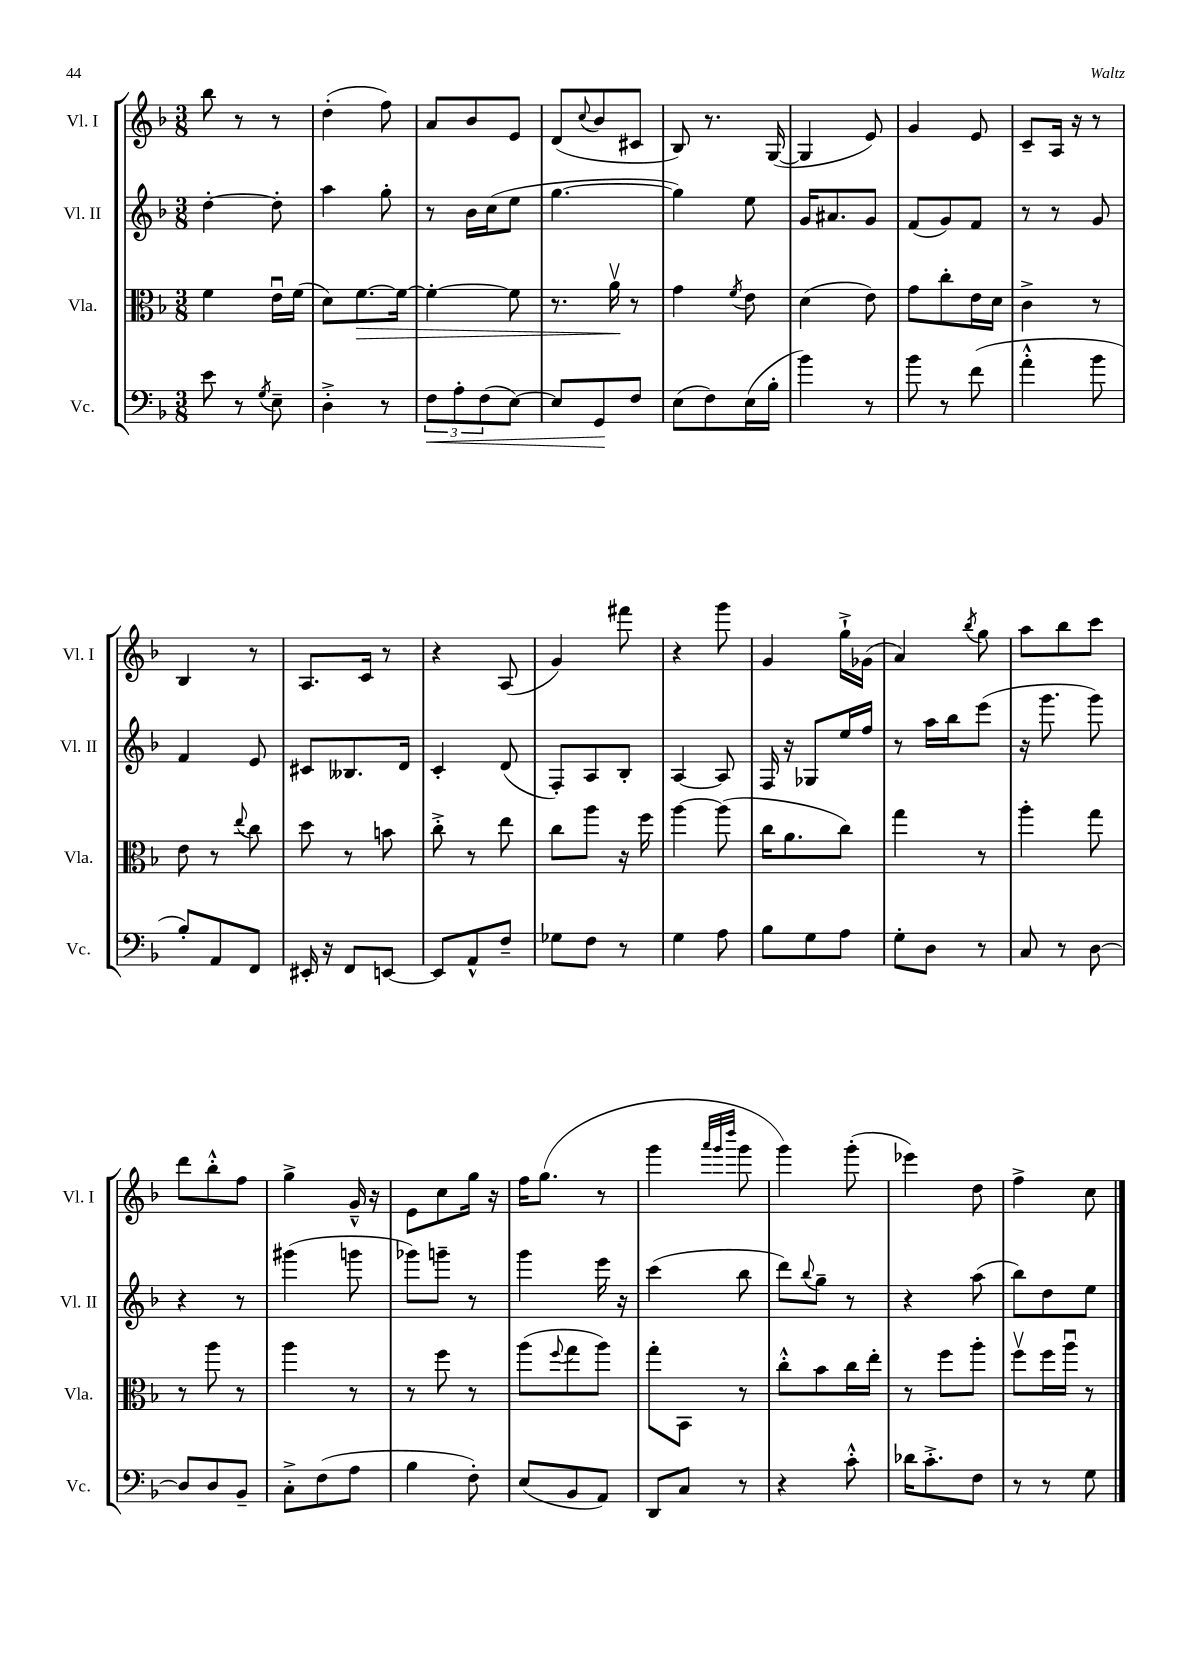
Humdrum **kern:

**kern	**kern	**kern	**kern
*staff4	*staff3	*staff2	*staff1
*clefF4	*clefC3	*clefG2	*clefG2
*k[b-]	*k[b-]	*k[b-]	*k[b-]
*M3/8	*M3/8	*M3/8	*M3/8
8e	4f	[4dd'	8bb-
8r	.	.	8r
8qG	.	.	.
8E~	16eu	8dd']	8r
.	(16f	.	.
=	=	=	=
4D'^	8d)	4aa	(4dd'
.	[8.f	.	.
8r	.	8gg'	8ff)
.	16f_	.	.
=	=	=	=
12F	4f'_	8r	8a
12A'	.	.	.
.	.	16b-	8b-
(12F	.	.	.
.	.	(16cc	.
[8E)	8f]	8ee	8e
=	=	=	=
8E]	8.r	[4.gg	(8d
.	.	.	8qqcc
8GG	.	.	8b-
.	16av	.	.
8F	8r	.	8c#
=	=	=	=
(8E	4g	4gg])	8B-)
8F)	.	.	8.r
.	8qf	.	.
(16E	8e	8ee	.
16B-'	.	.	([16G
=	=	=	=
4b-)	(4d	16g	4G]
.	.	8.a#	.
8r	8e)	8g	8e)
=	=	=	=
8b-	8g	(8f	4g
8r	8cc'	8g)	.
(8f	16e	8f	8e
.	16d	.	.
=	=	=	=
4a'^^	4c^	8r	8c~
.	.	8r	16A
.	.	.	16r
8b-	8r	8g	8r
=	=	=	=
8B-')	8e	4f	4B-
8AA	8r	.	.
.	8qqee	.	.
8FF	8cc	8e	8r
=	=	=	=
16EE#'	8dd	8c#	8.A
16r	.	.	.
8FF	8r	8.B--	.
.	.	.	16c
[8EE	8b	.	8r
.	.	16d	.
=	=	=	=
8EE]	8cc'^	4c'	4r
8AA^^	8r	.	.
8F~	8ee	(8d	(8A
=	=	=	=
8G-	8cc	8F')	4g)
8F	8aa	8A	.
8r	16r	8B-'	8fff#
.	16ff	.	.
=	=	=	=
4G	[4aa	[4A	4r
8A	(8aa]	8A]	8ggg
=	=	=	=
8B-	16cc	16F	4g
.	8.a	16r	.
8G	.	8G-	.
8A	8cc)	16ee	16gg`^
.	.	16ff	(16g-
=	=	=	=
8G'	4gg	8r	4a)
8D	.	16aa	.
.	.	16bb-	.
.	.	.	8qbb-
8r	8r	(8eee	8gg
=	=	=	=
8C	4aa'	16r	8aa
.	.	8.ggg	.
8r	.	.	8bb-
[8D	8gg	8ggg)	8ccc
=	=	=	=
8D]	8r	4r	8ddd
8D	8aa	.	8bb-'^^
8BB-~	8r	8r	8ff
=	=	=	=
8C'^	4aa	(4ggg#	4gg^
(8F	.	.	.
8A	8r	8ggg	16g~^^
.	.	.	16r
=	=	=	=
4B-	8r	8ggg-)	8e
.	8ff	8ggg~	8cc
8F')	8r	8r	16gg
.	.	.	16r
=	=	=	=
(8E	(8aa	4ggg	16ff
.	.	.	(8.gg
.	8qqff	.	.
8BB-	8gg	.	.
8AA)	8aa)	16eee	8r
.	.	16r	.
=	=	=	=
8DD	8gg'	(4ccc	4ggg
8C	8BB-	.	.
.	.	.	32qqaaa
.	.	.	32qqggg
.	.	.	32qqdddd
8r	8r	8bb-	8ggg
=	=	=	=
4r	8cc'^^	8ddd)	4ggg)
.	.	8qqbb-	.
.	8b-	8gg~	.
8c'^^	16cc	8r	(8ggg'
.	16ee'	.	.
=	=	=	=
16d-	8r	4r	4eee-)
8.c'^	.	.	.
.	8ff	.	.
8F	8aa'	(8aa	8dd
=	=	=	=
8r	8ffv	8bb-)	4ff^
8r	16ff	8dd	.
.	16aau	.	.
8G	8r	8ee	8cc
==	==	==	==
*-	*-	*-	*-
